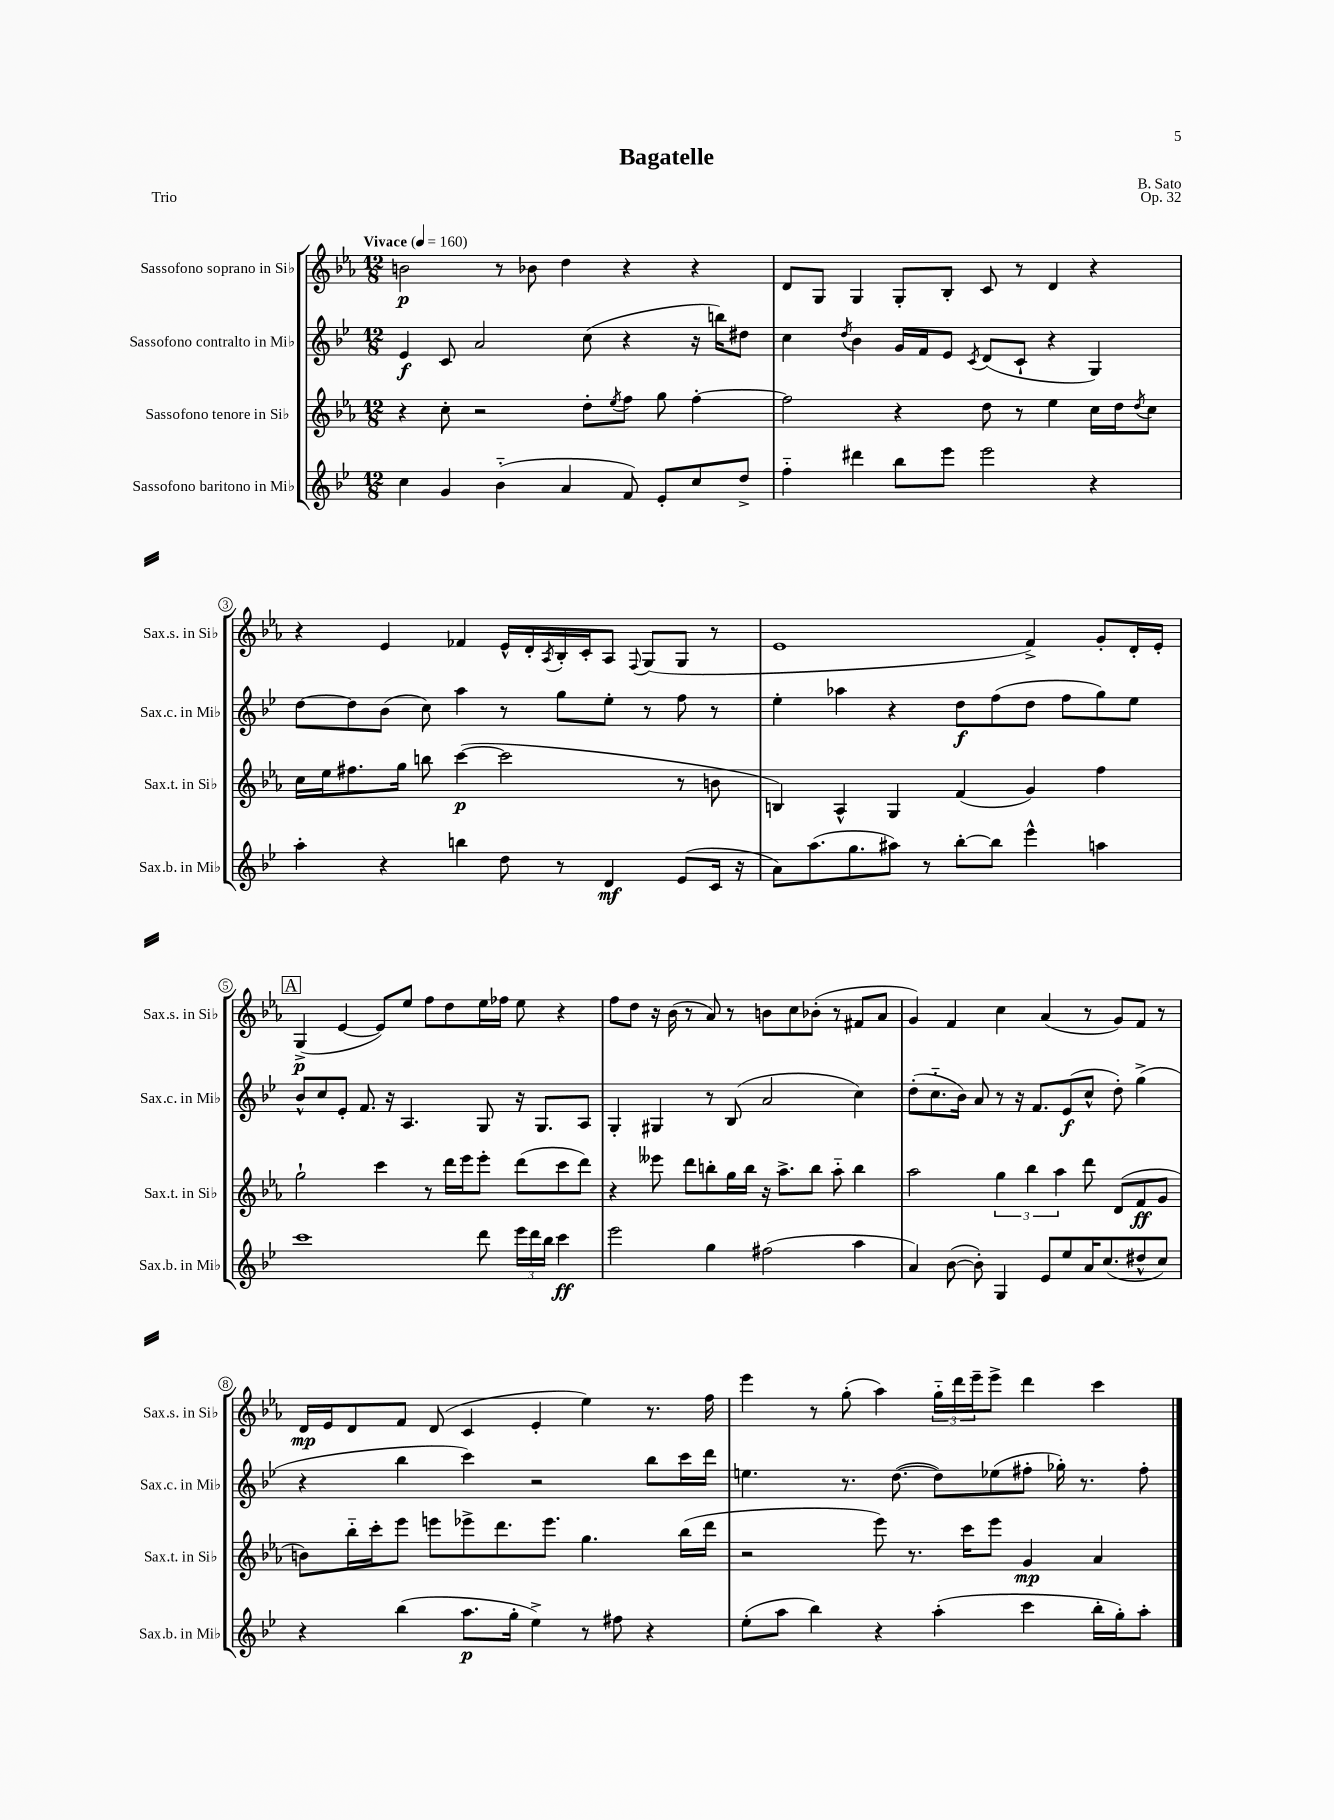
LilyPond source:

\header { title = "Bagatelle" composer = "B. Sato" opus = "Op. 32" piece = "Trio" }
<<
\new StaffGroup <<
\new Staff = "s0" \with { instrumentName = "Sassofono soprano in Sib" shortInstrumentName = "Sax.s. in Sib" } {
    \clef treble \key ees \major \numericTimeSignature \time 12/8 \tempo "Vivace" 4 = 160
    b'2\p r8 bes'8 d''4 r4 r4 |
    d'8 g8 g4 g8-. bes8-. c'8 r8 d'4 r4 |
    r4 ees'4 fes'4 ees'16-^ d'16-. \acciaccatura { aes8 } bes16-. c'16-. aes8 \appoggiatura { f8 } g8( g8 r8 |
    ees'1 f'4->) g'8-. d'16-. ees'16-. |
    \mark \markup { \box "A" } g4->\p( ees'4~ ees'8) ees''8 f''8 d''8 ees''16 fes''16 ees''8 r4 |
    f''8 d''8 r16 bes'16( r8 aes'8) r8 b'8 c''8 bes'8-.( r8 fis'8 aes'8 |
    g'4) f'4 c''4 aes'4( r8 g'8) f'8 r8 |
    d'16\mp ees'16 d'8 f'8 d'8( c'4 ees'4-. ees''4) r8. f''16 |
    ees'''4 r8 g''8-.( aes''4) \tuplet 3/2 { g''16-_ d'''16 ees'''16-- } ees'''8-> d'''4 c'''4 \bar "|." |
}
\new Staff = "s1" \with { instrumentName = "Sassofono contralto in Mib" shortInstrumentName = "Sax.c. in Mib" } {
    \clef treble \key bes \major \numericTimeSignature \time 12/8
    ees'4\f c'8 a'2 c''8( r4 r16 b''16) dis''8 |
    c''4 \acciaccatura { d''8 } bes'4 g'16 f'16 ees'8 \acciaccatura { c'8 } d'8( c'8-! r4 g4) |
    d''8~ d''8 bes'8( c''8) a''4 r8 g''8 ees''8-. r8 f''8 r8 |
    ees''4-. aes''4 r4 d''8\f f''8( d''8 f''8 g''8) ees''8 |
    \mark \markup { \box "A" } bes'8-^ c''8 ees'8-. f'8. r16 a4. g8 r16 g8. a8 |
    g4-. gis4 r8 bes8( a'2 c''4) |
    d''8-.( c''8.-_ bes'16) a'8 r8 r16 f'8. ees'8\f( c''8-^ d''8-.) g''4->( |
    r4 bes''4 c'''4) r2 bes''8 c'''16 d'''16 |
    e''4. r8. d''8.~( d''8) ees''8( fis''8-. ges''16-.) r8. fis''8-. \bar "|." |
}
\new Staff = "s2" \with { instrumentName = "Sassofono tenore in Sib" shortInstrumentName = "Sax.t. in Sib" } {
    \clef treble \key ees \major \numericTimeSignature \time 12/8
    r4 c''8-. r2 d''8-. \acciaccatura { ees''8 } f''8 g''8 f''4~-. |
    f''2 r4 d''8 r8 ees''4 c''16 d''16 \acciaccatura { d''8 } c''8 |
    c''16 ees''16 fis''8. g''16 b''8 c'''4~\p( c'''2 r8 b'8 |
    b4) aes4-^ g4 f'4( g'4) f''4 |
    \mark \markup { \box "A" } g''2-! c'''4 r8 d'''16 ees'''16 ees'''8-. d'''8( c'''8 d'''8) |
    r4 eeses'''8 d'''8 b''8-. g''16 b''16 r16 aes''8.-> b''8 aes''8-_ b''4 |
    aes''2 \tuplet 3/2 { g''4 bes''4 aes''4 } d'''8 d'8( f'8\ff g'8 |
    b'8) bes''16-_ c'''16-. ees'''8 e'''8 ees'''8-> d'''8. ees'''8. g''4. bes''16( d'''16 |
    r2 ees'''8) r8. c'''16 ees'''8 g'4\mp aes'4 \bar "|." |
}
\new Staff = "s3" \with { instrumentName = "Sassofono baritono in Mib" shortInstrumentName = "Sax.b. in Mib" } {
    \clef treble \key bes \major \numericTimeSignature \time 12/8
    c''4 g'4 bes'4-_( a'4 f'8) ees'8-. c''8 d''8-> |
    f''4-_ dis'''4 bes''8 ees'''8 ees'''2 r4 |
    a''4-. r4 b''4 d''8 r8 d'4\mf ees'8( c'16 r16 |
    a'8) a''8.( g''8. ais''8) r8 bes''8~-. bes''8 ees'''4-^ a''4 |
    \mark \markup { \box "A" } c'''1 d'''8 \tuplet 3/2 { ees'''16 d'''16 bes''16 } c'''4\ff |
    ees'''2 g''4 fis''2( a''4 |
    a'4) bes'8~( bes'8-.) g4 ees'8 ees''8 a'16 c''8.( dis''8-^ c''8) |
    r4 bes''4( a''8.\p g''16-. ees''4->) r8 fis''8 r4 |
    ees''8-.( a''8 bes''4) r4 a''4-.( c'''4 bes''16-. g''16-.) a''8-. \bar "|." |
}
>>
>>
\layout { \context { \Score \override BarNumber.stencil = #(make-stencil-circler 0.1 0.3 ly:text-interface::print) } }
